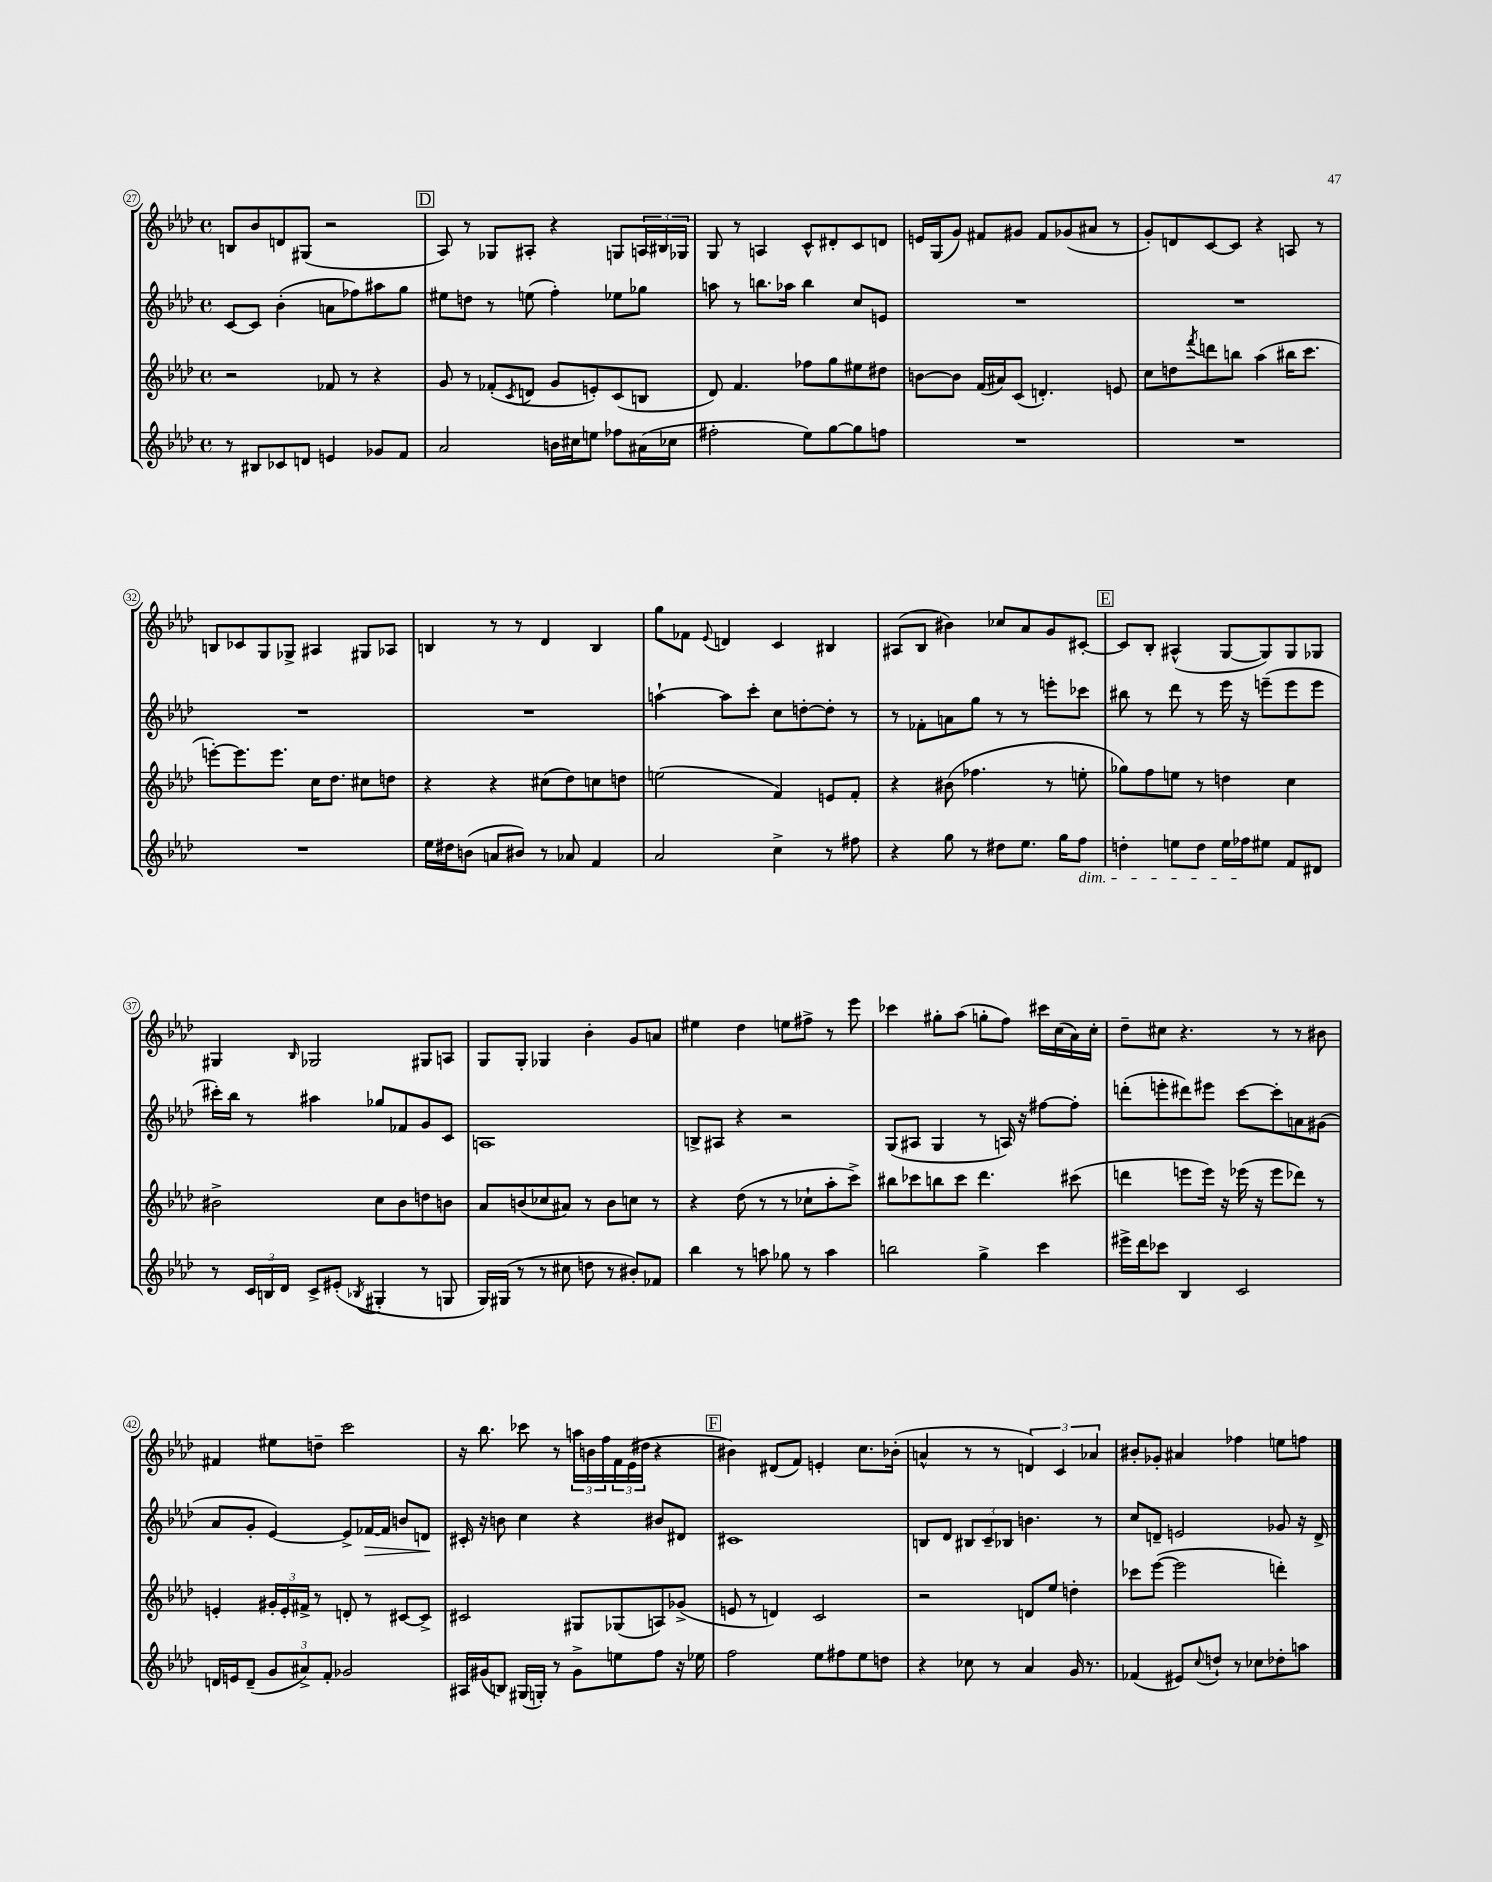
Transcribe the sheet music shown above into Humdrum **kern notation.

**kern	**kern	**kern	**dynam	**kern
*part4	*part3	*part2	*part2	*part1
*staff4	*staff3	*staff2	*staff2	*staff1
*clefG2	*clefG2	*clefG2	*	*clefG2
*k[b-e-a-d-]	*k[b-e-a-d-]	*k[b-e-a-d-]	*	*k[b-e-a-d-]
*M4/4	*M4/4	*M4/4	*	*M4/4
*met(c)	*met(c)	*met(c)	*	*met(c)
=27	=27	=27	=27	=27
8r	2r	[8c/L	.	8Bn/L
8B#X/L	.	8c/J]	.	8b-/
8c-X/	.	(4b-'\	.	8dn/
8dn/J	.	.	.	(8G#X/J
4en/	8f-X/	8an\L	.	2r
.	8r	8ff-X\)	.	.
8g-X/L	4r	8aa#X\	.	.
8f/J	.	8gg\J	.	.
!!LO:REH:place=s1:t=D
=28	=28	=28	=28	=28
2a-/	8g/	8ee#X\L	.	8A-/)
.	8r	8ddn\J	.	8r
.	(8f-X'/L	8r	.	8G-X/L
.	8qc/	.	.	.
.	8dn/J	(8een\	.	8A#X'/J
16bn\LL	8g/L	4ff'\)	.	4r
16cc#X\J	.	.	.	.
8een\J	8en'/)	.	.	.
8ff-X\L	(8c/	8ee-X\L	.	8Gn/L
(16a#X\L	8Bn/J	8gg-X\J	.	24An/L
.	.	.	.	24B#X/
16cc-X\JJ	.	.	.	.
.	.	.	.	24G-X/JJ
=29	=29	=29	=29	=29
2ff#X'\	8d-/)	8aan\	.	8G/
.	4.f/	8r	.	8r
.	.	8.bbn\L	.	4An/
.	.	16aa-X\Jk	.	.
8ee-\L)	8ff-X\L	4bb\	.	8c^^/L
[8gg\	8gg\	.	.	8d#X'/
8gg\]	8ee#X\	8cc/L	.	8c/
8ffn\J	8dd#X\J	8en/J	.	8dn/J
=30	=30	=30	=30	=30
1r	[8bn\L	1r	.	16en/LL
.	.	.	.	(16G/J
.	8b\J]	.	.	8g/J)
.	(16f/LL	.	.	8f#X/L
.	16a#X/J)	.	.	.
.	(8c/J	.	.	8g#X/J
.	4.dn'/)	.	.	8f#/L
.	.	.	.	(8g-X/
.	.	.	.	8a#X/J
.	8en/	.	.	8r
=31	=31	=31	=31	=31
1r	8cc\L	1r	.	8g'/L)
.	8ddn\	.	.	8dn/
.	8qfff/	.	.	.
.	8dddn\	.	.	[8c/
.	8bbn\J	.	.	8c/J]
.	(4aa-\	.	.	4r
.	16bb#X\KL	.	.	8An/
.	8.ccc\J	.	.	.
.	.	.	.	8r
!!LO:LB:g=z
=32	=32	=32	=32	=32
1r	[8eeen'\L)	1r	.	8Bn/L
.	8.eee\]	.	.	8c-X/
.	.	.	.	8G/
.	8.eee\J	.	.	.
.	.	.	.	8G-X^/J
.	16cc\KL	.	.	4A#X/
.	8.dd-\J	.	.	.
.	8cc#X\L	.	.	8G#X/L
.	8ddn\J	.	.	8A-X/J
=33	=33	=33	=33	=33
16ee-\LL	4r	1r	.	4Bn/
16dd#X\J	.	.	.	.
(8bn\J	.	.	.	.
8an/L	4r	.	.	8r
8b#X/J)	.	.	.	8r
8r	(8cc#X\L	.	.	4d-/
8a-X/	8dd-\)	.	.	.
4f/	8ccn\	.	.	4B/
.	8ddn\J	.	.	.
=34	=34	=34	=34	=34
2a-/	(2een\	[4aan`\	.	8gg\L
.	.	.	.	8f-X\J
.	.	.	.	8qqe-/
.	.	8aa\L]	.	4dn/
.	.	8ccc'\J	.	.
4cc^\	4f/)	8cc\L	.	4c/
.	.	[8ddn'\	.	.
8r	8en/L	8dd'\J]	.	4B#X/
8ff#X\	8f'/J	8r	.	.
=35	=35	=35	=35	=35
4r	4r	8r	.	(8A#X/L
.	.	8f-X'\L	.	8B-/J
8gg\	(8b#X\	8an\	.	4b#X\)
8r	4.ff-X\	8gg\J	.	.
8dd#X\L	.	8r	.	8cc-X/L
8.ee-\J	.	8r	.	8a-/
.	8r	8eeen'\L	.	8g/
16gg\KL	.	.	.	.
!LO:TX:b:i:t=dim.	!	!	!	!
8ff\J	8een'\	8ccc-X\J	.	[8c#X'/J
!!LO:REH:place=s1:t=E
=36	=36	=36	=36	=36
4ddn'\	8gg-X\L)	8bb#X\	.	8c#/L]
.	8ff\	8r	.	8B-'/J
8een\L	8een\J	8ddd-\	.	(4A#X^^/
8dd\J	8r	8r	.	.
16ee\LL	4ddn\	16eee-\	.	[8G/L
16ff-X\J	.	16r	.	.
8ee#X\J	.	(8eeen~\L	.	8G/])
8f/L	4cc\	8eee\	.	8G/
8d#X/J	.	8eee\J	.	8G-X/J
!!LO:LB:g=z
=37	=37	=37	=37	=37
8r	2b#X^\	16ccc#X'\LL)	.	4G#X/
.	.	16bb-\JJ	.	.
24c/LL	.	8r	.	.
24Bn/	.	.	.	.
24d-/JJ	.	.	.	.
.	.	.	.	16qqB-/
8c^/L	.	4aa#X\	.	2G-X/
(8e#X'/J	.	.	.	.
8qB-X/	.	.	.	.
4G#X'/	8cc\L	8gg-X/L	.	.
.	8b#\	8f-X/	.	.
8r	8ddn\	8g/	.	8G#X/L
8Gn/	8bn\J	8c/J	.	8An/J
=38	=38	=38	=38	=38
16G/LL)	8a-/L	1An	.	8G/L
(16G#X/JJ	.	.	.	.
8r	(8bn/	.	.	8G'/J
8r	8cc-X/	.	.	4G-X/
8cc#X\	8a#X/J)	.	.	.
8ddn\	8r	.	.	4b-'\
8r	8b\L	.	.	.
8b#X'/L)	8ccn\J	.	.	8g/L
8f-X/J	8r	.	.	8an/J
=39	=39	=39	=39	=39
4bb-\	4r	8Bn^/L	.	4ee#X\
.	.	8A#X/J	.	.
8r	(8dd-\	4r	.	4dd-\
8aan\	8r	.	.	.
8gg-X\	8r	2r	.	8een\L
8r	8cc-X`\L	.	.	8ff#X^\J
4aa\	8aa-'\	.	.	8r
.	8ccc^\J)	.	.	8eee-\
=40	=40	=40	=40	=40
2bbn\	8bb#X\L	(8G/L	.	4ccc-X\
.	8ccc-X\	8A#X/J	.	.
.	8bbn\	4G/	.	8gg#X'\L
.	8ccc-\J	.	.	(8aa-\J
4gg^\	4.ddd-\	8r	.	8ggn'\L
.	.	16An/)	.	8ff\J)
.	.	16r	.	.
4ccc\	.	[8ff#X\L	.	16ccc#X\LL
.	.	.	.	(16cc\
.	(8ccc#X\	8ff#'\J]	.	16a-\)
.	.	.	.	16cc'\JJ
=41	=41	=41	=41	=41
16eee#X^\LL	4dddn\	(8dddn'\L	.	8dd-~\L
16ddd-\J	.	.	.	.
8ccc-X\J	.	8eeen'\	.	8cc#X\J
4B-/	8eeen\L	8ddd#X\)	.	4.r
.	16eee\Jk)	8eee#X\J	.	.
.	16r	.	.	.
2c/	(16eee-X\	[8ccc\L	.	.
.	16r	.	.	.
.	8eee-\L	8ccc'\]	.	8r
.	8ddd-X\J)	8an\	.	8r
.	8r	(8g#X\J	.	8b#X\
!!LO:LB:g=z
=42	=42	=42	=42	=42
16dn/LL	4en'/	8a-/L	.	4f#X/
16en/J	.	.	.	.
(8d~/J	.	8g'/J	.	.
12g/L	24g#X'/LL	[4e-/)	.	8ee#X\L
.	24e'/	.	.	.
12a#X^/)	24f#X^/JJ	.	.	.
.	8r	.	.	8ddn~\J
12f'/J	.	.	.	.
2g-X/	8dn'/	8e-^/L]	.	2ccc\
!	!	!	!LO:HP:b	!
.	8r	[16f-X/L	>	.
.	.	16f-/JJ]	.	.
.	[8c#X/L	8bn/L	.	.
.	8c#^/J]	8dn/J	.	.
.	.	.	]	.
=43	=43	=43	=43	=43
16A#X/LL	2c#X/	16c#X'/	.	16r
(16g#X/J	.	16r	.	8.bb-\
8Bn/J)	.	8bn\	.	.
(16G#X/LL	.	4cc\	.	8ccc-X\
16Gn'/JJ)	.	.	.	.
8r	.	.	.	8r
8g#^\L	8G#X/L	4r	.	24aan\LL
.	.	.	.	24bn\
.	.	.	.	24ff\
8een\	(8G-X/	.	.	24f\
.	.	.	.	(24e-\
.	.	.	.	24dd#X\JJ
8ff\J	8An/)	8b#X/L	.	4r
16r	(8g-X^/J	8d#X/J	.	.
16ee-X\	.	.	.	.
!!LO:REH:place=s1:t=F
=44	=44	=44	=44	=44
2ff\	8en/	1c#X	.	4b#X\)
.	8r	.	.	.
.	4dn/)	.	.	(8d#X/L
.	.	.	.	8f/J)
8ee-\L	2c/	.	.	4en'/
8ff#X\	.	.	.	.
8ee-\	.	.	.	8.cc\L
8ddn\J	.	.	.	.
.	.	.	.	(16b-X'\Jk
=45	=45	=45	=45	=45
4r	2r	8Bn/L	.	4an^^/
.	.	8d-/J	.	.
8cc-X\	.	12B#X/L	.	8r
.	.	12c~/	.	.
8r	.	.	.	8r
.	.	12B-X/J	.	.
4a-/	8dn/L	4.bn\	.	6dn/)
.	8ee-/J	.	.	.
.	.	.	.	6c/
16g/	4ddn'\	.	.	.
8.r	.	.	.	.
.	.	.	.	6a-X/
.	.	8r	.	.
=46	=46	=46	=46	=46
(4f-X/	8ccc-X\L	8cc/L	.	8b#X'/L
.	([8eee-\J	8dn~/J	.	8g-X'/J
8e#X/L)	2eee-\]	2en/	.	4a#X/
8qqcc/	.	.	.	.
8ddn`/J	.	.	.	.
8r	.	.	.	4ff-X\
8cc-X\L	.	.	.	.
8dd-X'\	4dddn'\)	8g-X/	.	8een\L
8aan\J	.	16r	.	8ffn\J
.	.	16d^/	.	.
==	==	==	==	==
*-	*-	*-	*-	*-
